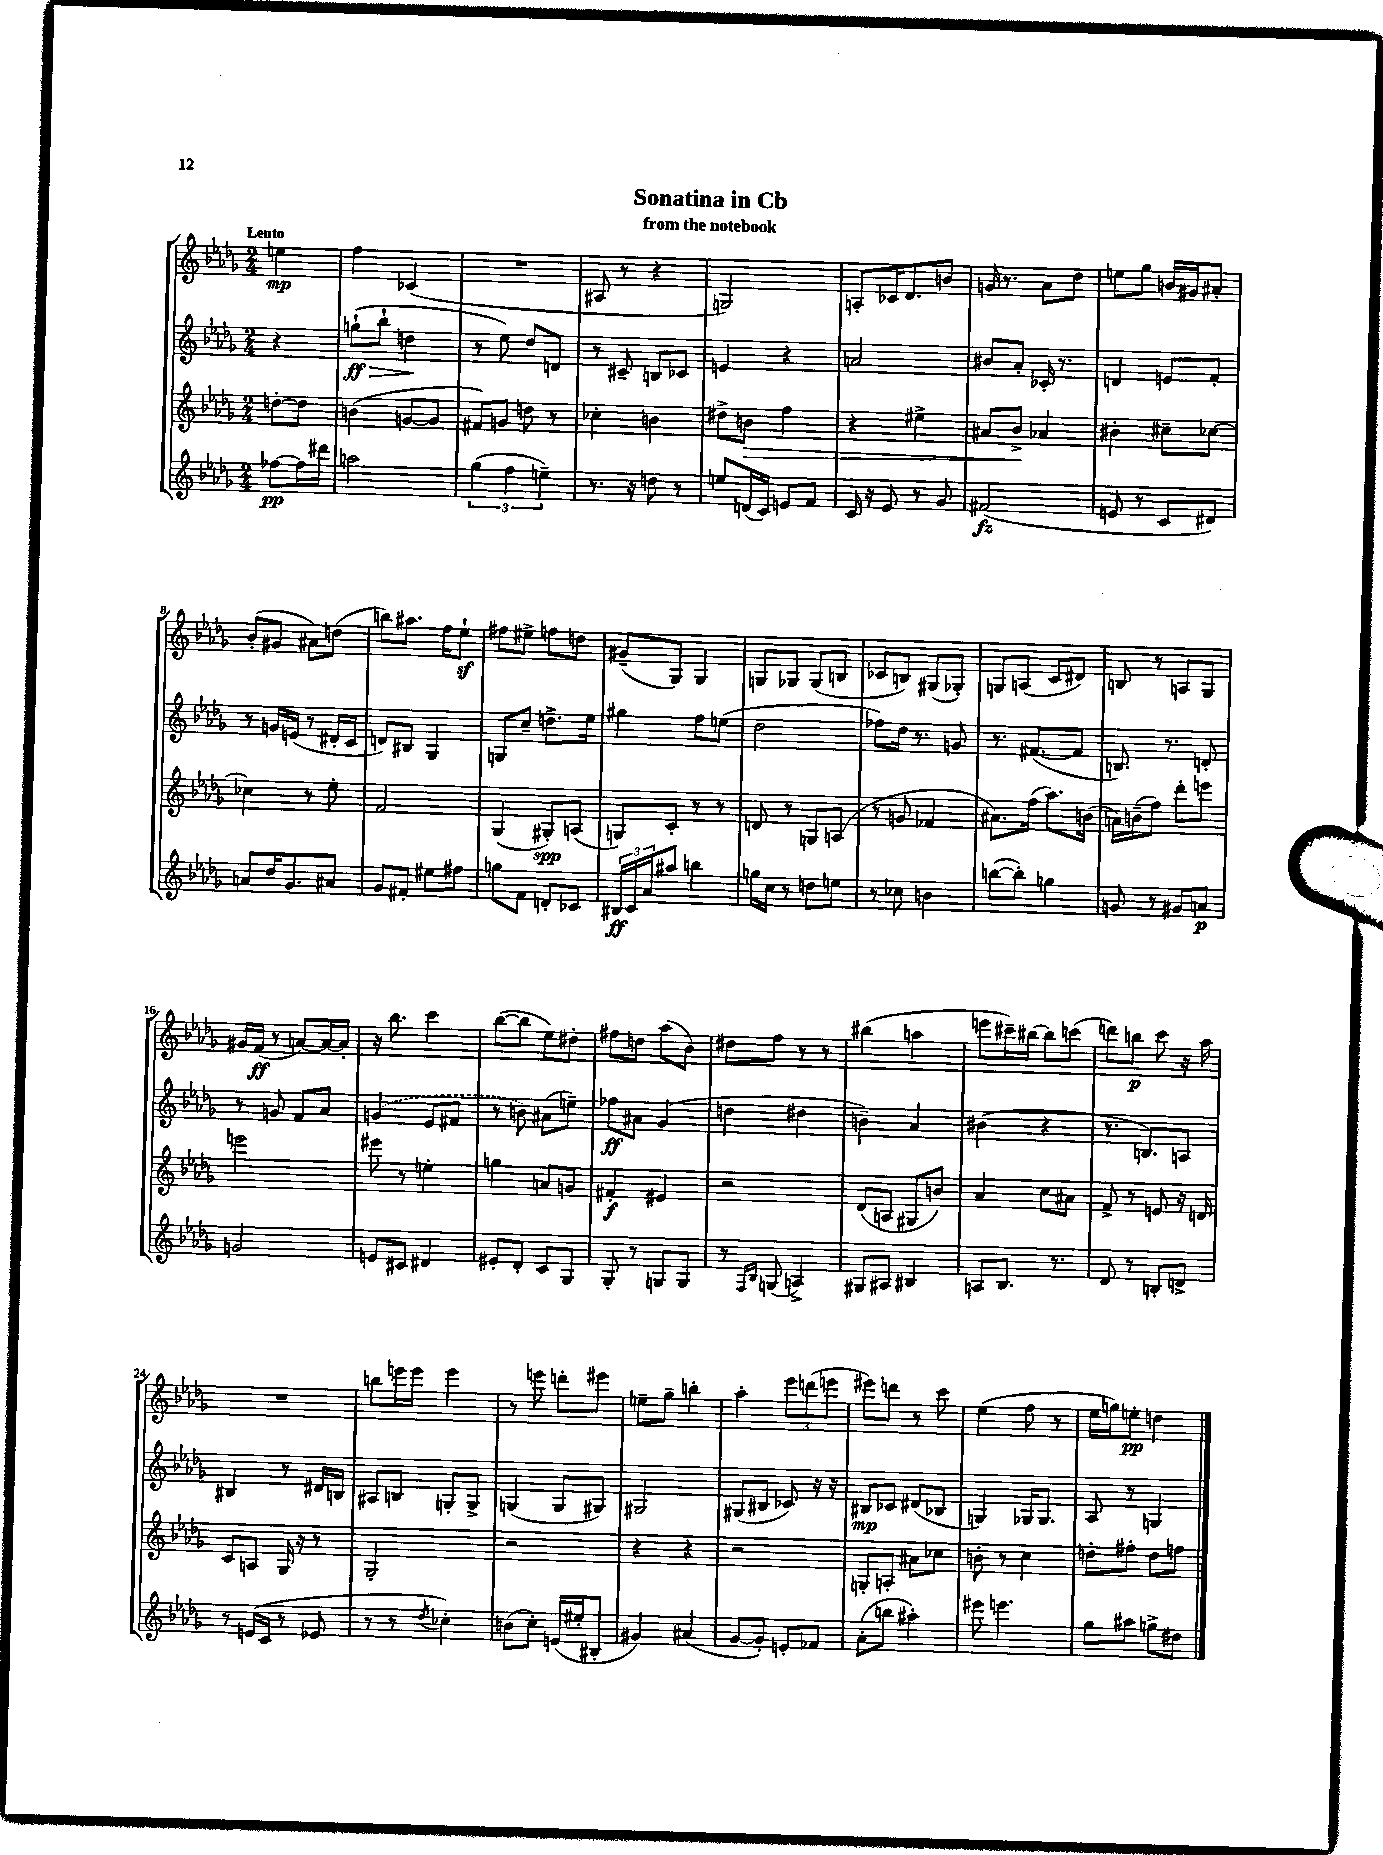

**kern	**kern	**kern	**kern
*staff4	*staff3	*staff2	*staff1
*clefG2	*clefG2	*clefG2	*clefG2
*k[b-e-a-d-g-]	*k[b-e-a-d-g-]	*k[b-e-a-d-g-]	*k[b-e-a-d-g-]
*M2/4	*M2/4	*M2/4	*M2/4
[8ff-\L	[8dd'\L	4r	4ee\
16ff-\]L	8dd\]J	.	.
16ddd#\JJ	.	.	.
=	=	=	=
2aa\	(4b\	(8gg`\L	4ff\
.	.	8bb-`\J	.
.	[8g/L	4dd\	(4c-/
.	8g/]J	.	.
=	=	=	=
(6gg-\	8f#/L)	8r	2r
.	8g/J	8ee-\)	.
6ff\	.	.	.
.	8dd\	8dd-/L	.
6ee~\)	.	.	.
.	8r	8d/J	.
=	=	=	=
8.r	4cc-'\	8r	8A#/
.	.	8c#~/	8r
16r	.	.	.
8dd\	4b\	8B/L	4r
8r	.	8c-/J	.
=	=	=	=
8ee/L	8dd#^\L	4e/	2G/)
(16d/L	8b\J	.	.
16c/JJ)	.	.	.
8e/L	4ff\	4r	.
8f/J	.	.	.
=	=	=	=
16c/	4r	2a/	8A'/L
16r	.	.	.
8e-/	.	.	16c-/K
.	.	.	8.d-/
8r	4ee#^\	.	.
8g-/	.	.	8b/J
=	=	=	=
(2f#/	8a#/L	8b#/L	16g/
.	.	.	8.r
.	8b-^/J	8a-'/J	.
.	4a-/	16c-'/	8a-\L
.	.	8.r	.
.	.	.	8dd-\J
=	=	=	=
8e/	4b#'\	4d/	8ee\L
8r	.	.	8gg-\J
8c/L	8cc#~\L	8e/L	16b/LL
.	.	.	16g#/J
8d#/J)	[8cc-\J	8f'/J	8a#'/J
=	=	=	=
8a/L	4cc-\]	8r	(8b-'/L
16dd-/K	.	16g/LL	8g#/J
8.g-/	.	(16e/JJ	.
.	8r	8r	8a#\L)
8a#/J	8ee-'\	16d#'/LL	(8dd\J
.	.	16c/JJ	.
=	=	=	=
8g-/L	2f/	8d/L)	8bb\L)
8f#'/J	.	8B#/J	8.aa#\J
8ee#\L	.	4G-/	.
.	.	.	16ff\LK
8ff#\J	.	.	8ee-`\J
=	=	=	=
8gg\L	(4G-/	8G/L	8ff#\L
8f\J	.	8cc~/J	8ee#^\J
8d'/L	8G#'/L)	8.dd^\L	8ff\L
8c-/J	(8A/J	.	8dd\J
.	.	16ee-\Jk	.
=	=	=	=
24B#/LL	8G/L)	4gg#\	(8g#~/L
24c/	.	.	.
24a-/J	.	.	.
8aa#/J	8c'/J	.	8G-/J)
4bb\	8r	8ff\L	4G-/
.	8r	(8ee\J	.
=	=	=	=
16gg\LL	8d/	2dd-\	8G/L
16cc\JJ	.	.	.
8r	8r	.	8G-/J
8dd\L	8G/L	.	(8G-/L
8ee\J	(8A/J	.	8B/J
=	=	=	=
8r	8r	8ff-\L)	8c-/L
8cc-\	8g/	16dd-\Jk	8B/J)
.	.	8.r	.
4b\	4f-/	.	(8G#/L
.	.	8g/	8G-'/J)
=	=	=	=
([8bb\L	8.a#\L)	8.r	8G/L
8bb'\]J)	.	.	(8A/J
.	(16ff\Jk	([8.f#/L	.
4gg\	8.aa-\L)	.	8c/L
.	.	8f#/]J	8d#/J)
.	(16b\Jk	.	.
=	=	=	=
8g/	16a\LL)	8.B/)	8B/
.	(16b~\J	.	.
8r	8ff\J)	.	8r
.	.	8.r	.
8g#/L	8ddd-'\L	.	8A/L
8a/J	8eee\J	8d'/	8G-/J
=	=	=	=
2g/	2eee\	8r	16g#/LL
.	.	.	(16f/JJ
.	.	8g/	8r
.	.	8f/L	[8a/L)
.	.	8a-/J	16a/_L
.	.	.	16a'/]JJ
=	=	=	=
8e/L	8eee#\	(4g/	16r
.	.	.	8.bb-\
8c#/J	8r	.	.
4d#/	4ee'\	8e-/L	4ccc\
.	.	8f#/J	.
=	=	=	=
8e#'/L	4gg\	8r	([8bb-\L
8d-'/J	.	8b\)	8bb-\]J
8c/L	8a/L	(8a#\L	8ee-\L)
8G-/J	8g/J	8ee~\J)	8dd#'\J
=	=	=	=
8G-'/	4f#'/	8ff-\L	8ff#\L
8r	.	8a#\J	8dd\J
8G/L	4e#/	(4g-/	(8aa-\L
8G/J	.	.	8b-\J)
=	=	=	=
8r	2r	4dd\	8dd#\L
16qqF/LL	.	.	.
16qqB-/JJ	.	.	.
(8G/	.	.	8ff\J
4A^/)	.	4dd#\	8r
.	.	.	8r
=	=	=	=
8G#/L	(8d-/L	4b~\)	(4bb#\
8A#/J	8A/J	.	.
4B#/	8G#/L	4a-/	4aa\
.	8b/J)	.	.
=	=	=	=
8A/L	4a-/	(4b#\	8eee\L
8.B-/J	.	.	16ccc#~\L)
.	.	.	[16bb#\JJ
.	8cc\L	4r	8bb#\]L
8.r	.	.	.
.	8a#\J	.	(8ccc\J
=	=	=	=
8d-/	8f^/	8.r	8ddd\L)
8r	8r	.	8bb\J
.	.	8.B/L)	.
8B'/L	8e/	.	8ccc\
8d^/J	16r	8A/J	16r
.	16d/	.	16aa-\
=	=	=	=
8r	8c/L	4B#/	2r
(16e/LL	8A/J	.	.
16c/JJ	.	.	.
8r	16G-/	8r	.
.	16r	.	.
8e-/	8r	16d#/LL	.
.	.	16B/JJ	.
=	=	=	=
8r	2G-'/	8A#/L	8bb\L
8r	.	8B/J	16eee\L
.	.	.	16eee\JJ
8qdd-/	.	.	.
4cc-'\)	.	8G'/L	4eee\
.	.	8G^/J	.
=	=	=	=
(8b\L	2r	(4G/	8r
8cc'\J)	.	.	8eee\
(16e/LL	.	8G/L	8ddd'\L
16ee#'/J	.	.	.
8B#'/J	.	8G#/J)	8eee#\J
=	=	=	=
4g#/)	4r	2G#/	8ee~\L
.	.	.	8gg-~\J
(4a#/	4r	.	4bb'\
=	=	=	=
[8g-/L	2r	(8G#/L	4aa-'\
8g-'/]J)	.	8B#/J	.
8e'/L	.	8c-/)	12eee-\L
.	.	.	(12ddd\
8f-/J	.	16r	.
.	.	.	12eee\J
.	.	16r	.
=	=	=	=
(8a-'\L	8G'/L	8B#/L	8eee#\L)
8bb\J	8A'/J	8c-/J	8ddd\J
4aa#'\)	8a#\L	(8d#/L	8r
.	8cc-\J	8B-/J	8ccc\
=	=	=	=
8eee#\	8b'\	4G/)	(4ee-\
4.eee\	8r	.	.
.	4cc\	16G-/LK	8ff\
.	.	8.G-/J	.
.	.	.	8r
=	=	=	=
8gg-\L	8dd'\L	8A-/	16ee-\LL
.	.	.	16gg\J)
8aa#\J	8ff#'\J	8r	8ee'\J
8gg^\L	8dd\L	4G/	4dd\
8dd#\J	8ff\J	.	.
==	==	==	==
*-	*-	*-	*-
